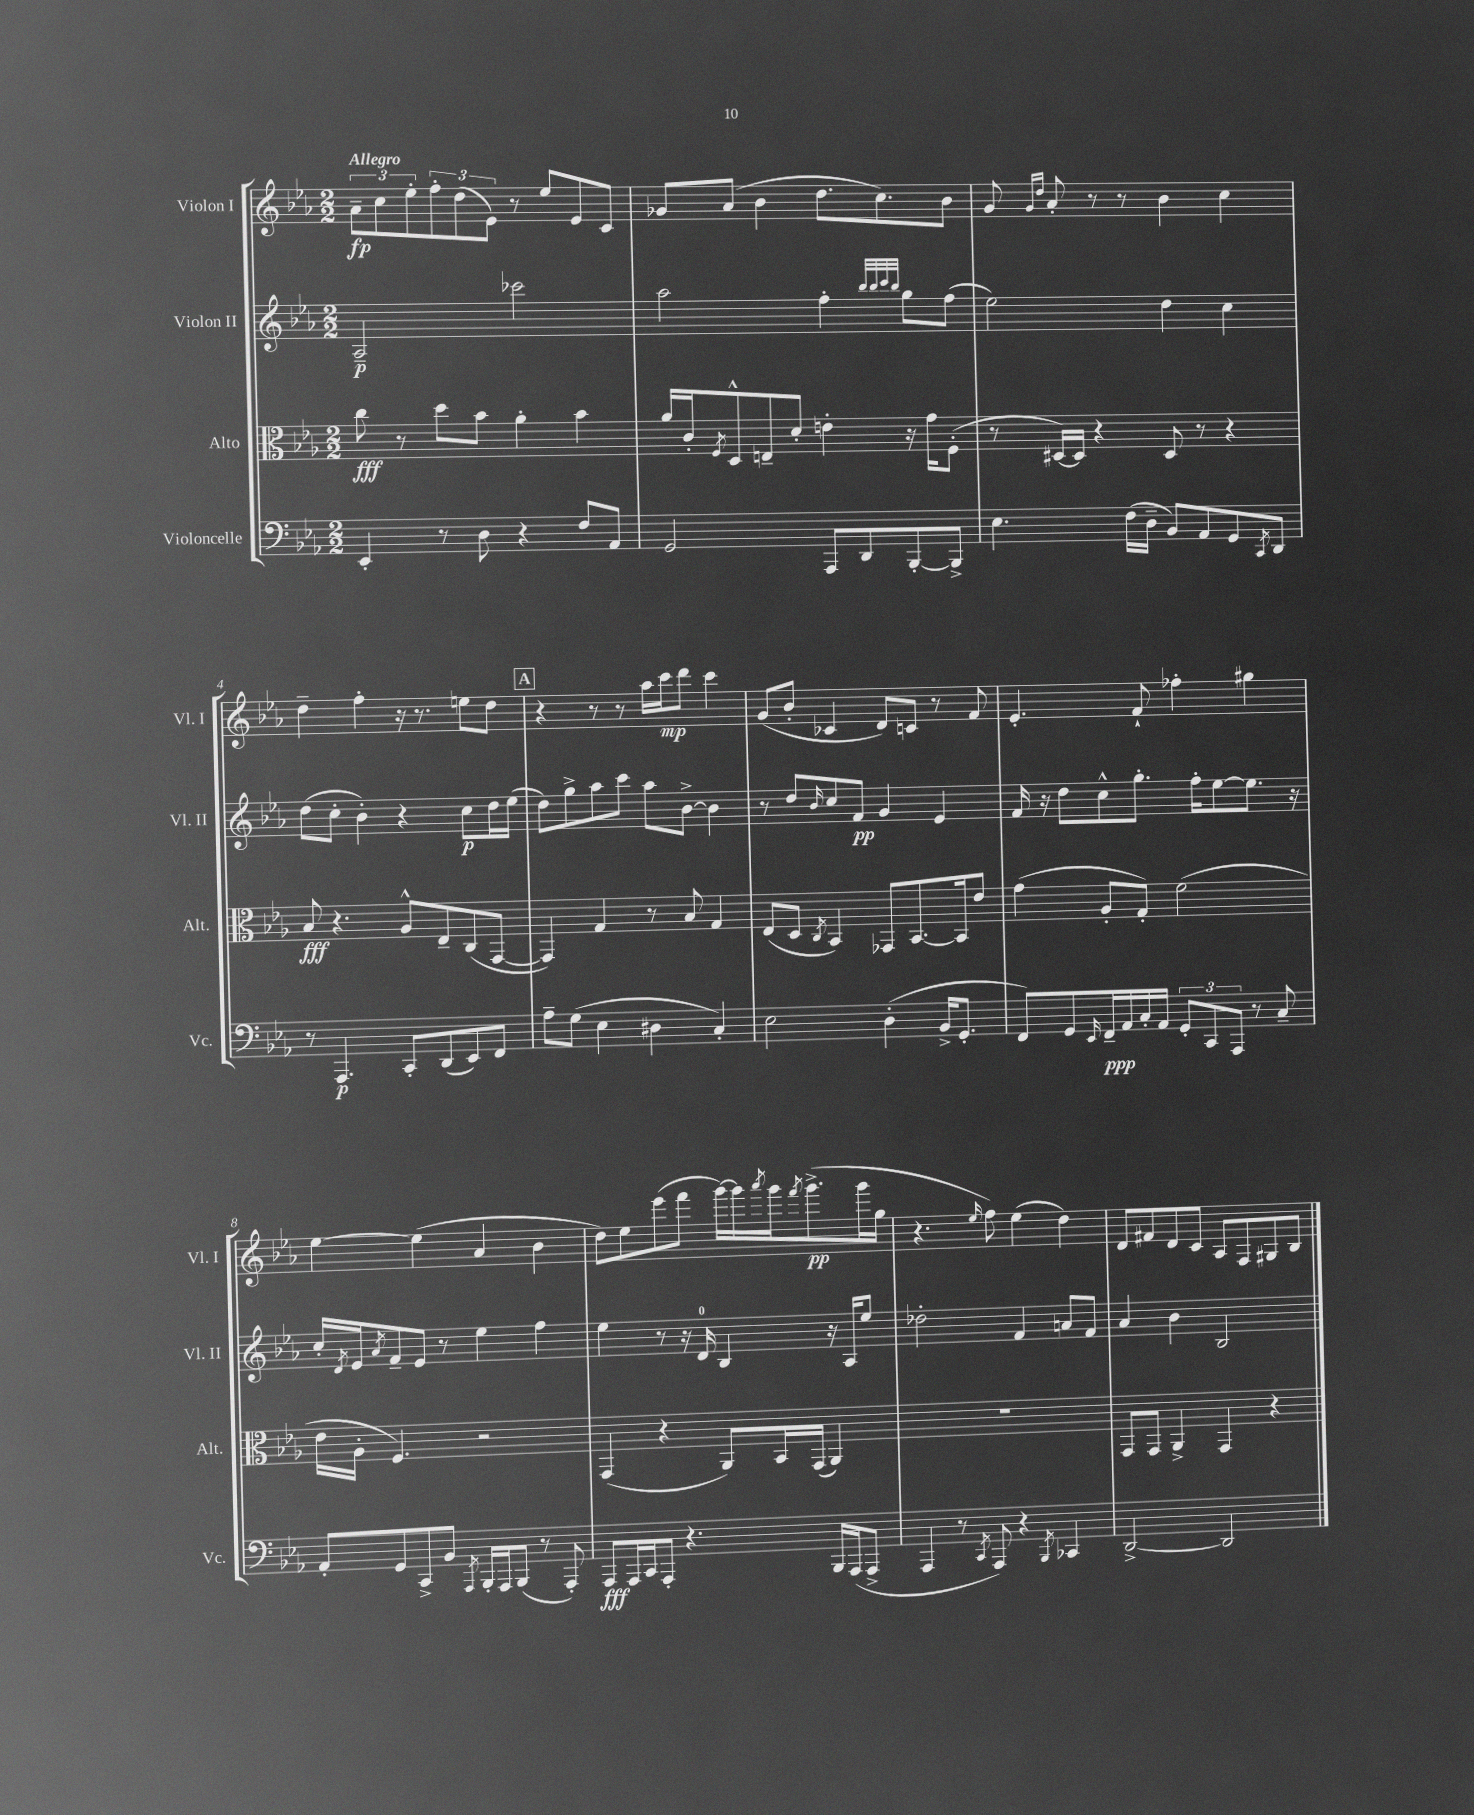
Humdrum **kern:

**kern	**kern	**kern	**kern
*staff4	*staff3	*staff2	*staff1
*clefF4	*clefC3	*clefG2	*clefG2
*k[b-e-a-]	*k[b-e-a-]	*k[b-e-a-]	*k[b-e-a-]
*M2/2	*M2/2	*M2/2	*M2/2
4EE-'/	8cc\	2A-~/	12a-~\L
.	.	.	12cc\
.	8r	.	.
.	.	.	12ee-'\
8r	8dd\L	.	12ff'\
.	.	.	(12dd\
8D\	8b-\J	.	.
.	.	.	12e-\J)
4r	4a-'\	2ccc-\	8r
.	.	.	8ee-/L
8F/L	4b-\	.	8e-/
8AA-/J	.	.	8c/J
=	=	=	=
2GG/	16a-/LL	2aa-\	8g-/L
.	16c'/J	.	.
.	8qF/	.	.
.	8D^^/	.	(8a-/J
.	8E~/	.	4b-\
.	8d'/J	.	.
8AAA-/L	4e'\	4ff'\	8.dd\L
8DD/	.	.	.
.	.	.	8.cc\)
.	.	32qqbb-/LLL	.
.	.	32qqbb-/	.
.	.	32qqccc/	.
.	.	32qqbb-/JJJ	.
[8BBB-'/	16r	8gg\L	.
.	16g\LK	.	.
8BBB-^/]J	(8F'\J	(8ff\J	8b-\J
=	=	=	=
4.E-\	8r	2ee-\)	8g/
.	.	.	16qqg/LL
.	.	.	16qqdd/JJ
.	[16D#/LL)	.	8a-'/
.	16D#/]JJ	.	.
.	4r	.	8r
(16F\LL	.	.	8r
16D~\JJ	.	.	.
8BB-/L)	8D#/	4dd\	4b-\
8AA-/	8r	.	.
8GG/	4r	4cc\	4cc\
8qCC/	.	.	.
8DD/J	.	.	.
=	=	=	=
8r	8B-/	(8dd\L	4dd~\
4.AAA-/	4.r	8cc'\J	.
.	.	4b-'\)	4ff'\
8CC'/L	8A-^^/L	4r	16r
.	.	.	8.r
(8DD/	8E-~/	.	.
8EE-/)	(8C/	8cc\L	8ee\L
8FF/J	[8GG/J	16dd\L	8dd\J
.	.	(16ee-\JJ	.
=	=	=	=
8A-~\L	4GG/])	8dd\L)	4r
(8G\J	.	8gg^\	.
4E-\	4G/	8aa-\	8r
.	.	8ccc\J	8r
4D#\	8r	8aa-\L	16aa-\LL
.	.	.	16ccc\J
.	8B-/	[8b-^\J	8ddd\J
4C'/)	4G/	4b-\]	4ccc\
=	=	=	=
2E-\	(8E-/L	8r	(8g/L
.	8D/J	8dd/L	8b-'/J
.	8qC/	16qqb-/	.
.	4BB-/)	8cc/	4c-/
.	.	8f/J	.
(4D'\	8GG-/L	4g/	8d/L)
.	[8.BB-/	.	8c/J
16BB-^/LK	.	4e-/	8r
8.GG'/J	16BB-/]k	.	.
.	8e-/J	.	8f/
=	=	=	=
8FF/L)	(4g\	16f/	4.e-'/
.	.	16r	.
8GG/	.	8dd\L	.
16qqEE-/	.	.	.
16FF~/L	8A-'/L	8cc^^\	.
16AA-/	.	.	.
16C'/	8G'/J)	8.gg'\J	8f`/
16AA-/JJ	.	.	.
12GG'/L	(2f\	.	4ff-'\
.	.	16ff'\LK	.
12CC/	.	.	.
.	.	[8ee-\	.
12AAA-/J	.	.	.
8r	.	8.ee-\]J	4gg#\
8C~/	.	.	.
.	.	16r	.
=	=	=	=
8AA-'/L	16e-\LL	16cc'/LL	[4ee-\
.	.	8qd/	.
.	16A-'\JJ	16e-/J	.
.	.	8qa-/	.
8GG/	4.F/)	8f~/	.
8CC^/	.	8e-/J	(4ee-\]
8BB-/J	.	8r	.
8qAAA-/	.	.	.
16BBB-'/LL	2r	4ee-\	4a-/
16AAA-/J	.	.	.
(8BBB-/J	.	.	.
8r	.	4ff\	4b-\
8AAA-'/)	.	.	.
=	=	=	=
8AAA-/L	(4GG/	4ee-\	8dd\L)
16AAA-/L	.	.	8ee-\
16CC/J	.	.	.
8AAA-'/J	4r	8r	(8eee-\
4.r	.	16r	8fff\J
.	.	16d/	.
.	8AA-/L)	4B-/	[16ggg\LL)
.	.	.	16ggg\]
.	.	.	8qaaa-/
.	16BB-/L	.	16ggg\J
.	.	.	8qfff/
.	(16GG/JJ	.	(8.ggg^\
16BBB-/LL	4AA-/)	16r	.
(16AAA-/J	.	16A-/LK	.
8AAA-^/J	.	8ee-/J	16ggg\L
.	.	.	16gg\JJ
=	=	=	=
4AAA-/	1r	2dd-'\	4.r
8r	.	.	.
8qCC/	.	.	16qqee-/
8AAA-/)	.	.	8ff\)
4r	.	4f/	(4ee-\
8qBBB-/	.	.	.
4CC-/	.	8a/L	4dd\)
.	.	8f/J	.
=	=	=	=
[2DD^/	8GG/L	4a-/	8d/L
.	8GG/J	.	8f#/
.	4AA-^/	4b-\	8d/
.	.	.	8c/J
2DD/]	4GG/	2B-/	8A-/L
.	.	.	8F/
.	4r	.	8G#/
.	.	.	8B-/J
==	==	==	==
*-	*-	*-	*-
